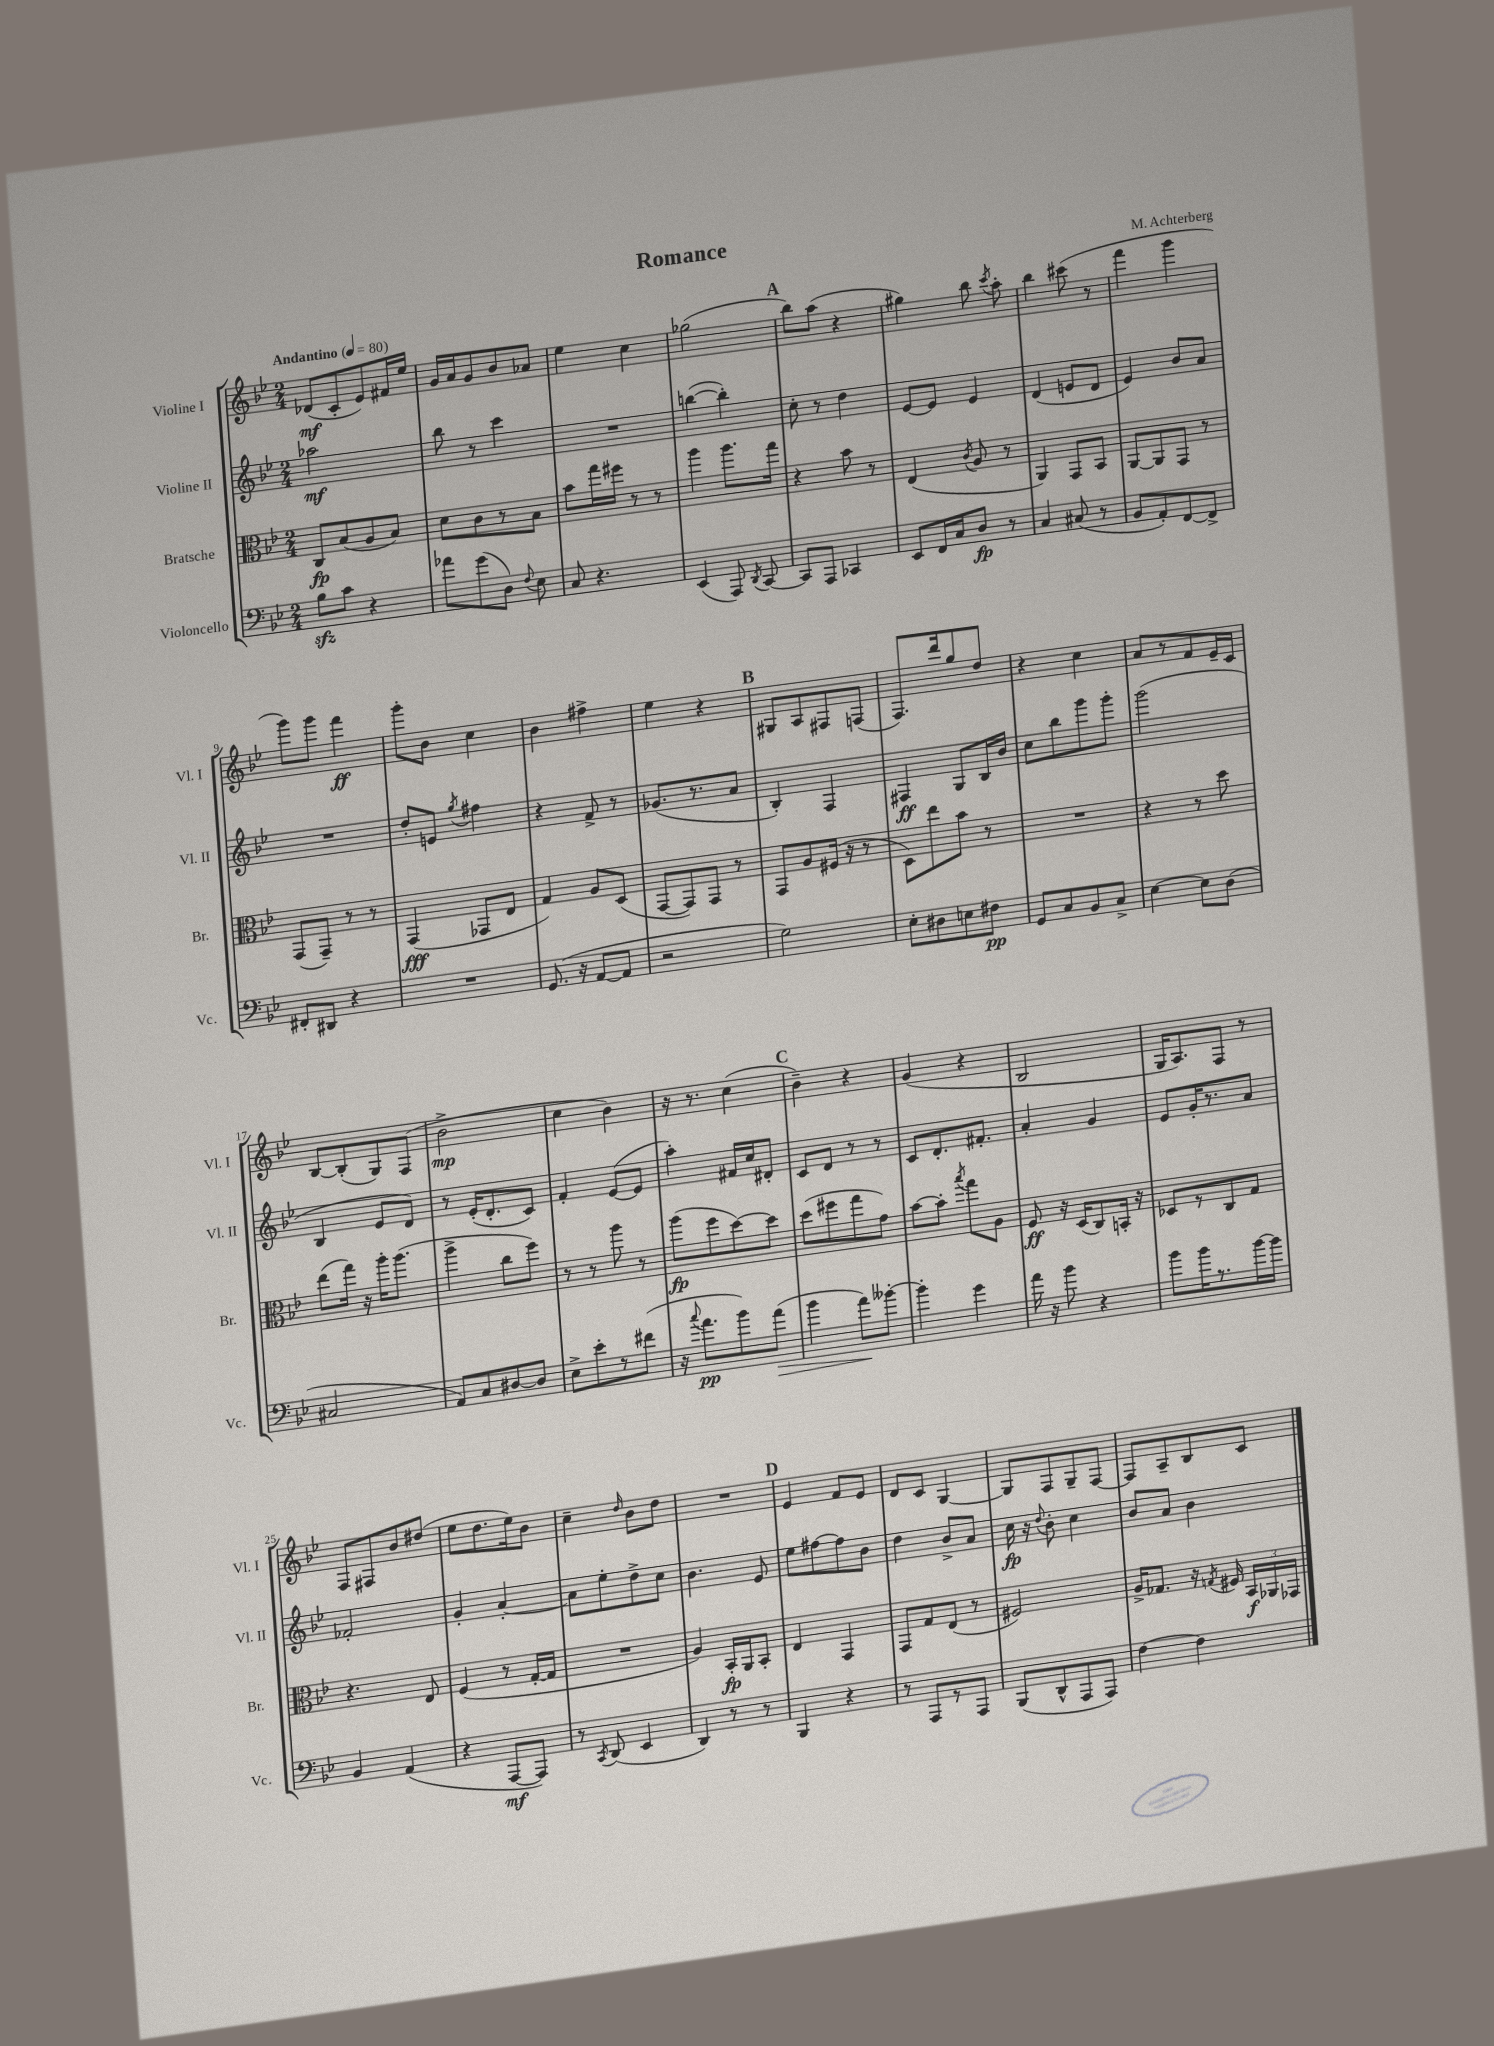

**kern	**dynam	**kern	**dynam	**kern	**dynam	**kern	**dynam
*part4	*part4	*part3	*part3	*part2	*part2	*part1	*part1
*staff4	*staff4	*staff3	*staff3	*staff2	*staff2	*staff1	*staff1
*I"Violoncello	*	*I"Bratsche	*	*I"Violine II	*	*I"Violine I	*
*I'Vc.	*	*I'Br.	*	*I'Vl. II	*	*I'Vl. I	*
*clefF4	*	*clefC3	*	*clefG2	*	*clefG2	*
*k[b-e-]	*	*k[b-e-]	*	*k[b-e-]	*	*k[b-e-]	*
*M2/4	*	*M2/4	*	*M2/4	*	*M2/4	*
*MM80	*	*MM80	*	*MM80	*	*MM80	*
=1	=1	=1	=1	=1	=1	=1	=1
!	!	!	!	!	!	!LO:TX:a:B:t=Andantino	!
8B-zz\L	.	8C/L	fp	2aa-X\	mf	(8d-X/L	mf
8c\J	.	(8B-/	.	.	.	8c'/	.
4r	.	8A/	.	.	.	8e-/)	.
.	.	8B-/J)	.	.	.	16f#X/L	.
.	.	.	.	.	.	16ee-/JJ	.
=2	=2	=2	=2	=2	=2	=2	=2
8a-X\L	.	8d\L	.	8bb-\	.	16g/LL	.
.	.	.	.	.	.	16a/J	.
(8g\	.	8c\	.	8r	.	8g/	.
8D\J)	.	8r	.	4ccc\	.	8b-/	.
8qqF/	.	.	.	.	.	.	.
8E-\	.	8B-\J	.	.	.	8a-X/J	.
=3	=3	=3	=3	=3	=3	=3	=3
8C/	.	8b-\L	.	2r	.	4ee-\	.
4.r	.	16gg\L	.	.	.	.	.
.	.	16ff#X\JJ	.	.	.	.	.
.	.	8r	.	.	.	4cc\	.
.	.	8r	.	.	.	.	.
=4	=4	=4	=4	=4	=4	=4	=4
(4EE-/	.	4aa\	.	([4bbn\	.	(2gg-X\	.
8AAA/)	.	8.aa\L	.	4bb'\])	.	.	.
8qDD/	.	.	.	.	.	.	.
[8CC/	.	.	.	.	.	.	.
.	.	16gg\Jk	.	.	.	.	.
!!LO:REH:place=s1:t=A
=5	=5	=5	=5	=5	=5	=5	=5
8CC/L]	.	4r	.	8cc'\	.	8bb-\L)	.
8AAA/J	.	.	.	8r	.	(8aa\J	.
4CC-X/	.	8b-\	.	4dd\	.	4r	.
.	.	8r	.	.	.	.	.
=6	=6	=6	=6	=6	=6	=6	=6
8EE-/L	.	(4E-/	.	[8e-/L	.	4gg#X\)	.
16FF/L	.	.	.	8e-/J]	.	.	.
16C/J	.	.	.	.	.	.	.
.	.	8qc/	.	.	.	.	.
8D/J	fp	8A/	.	4e-/	.	8bb-\	.
.	.	.	.	.	.	8qccc/	.
8r	.	8r	.	.	.	8aa'\	.
=7	=7	=7	=7	=7	=7	=7	=7
4C/	.	4AA/)	.	(4d/	.	4bb-\	.
(8C#X/	.	8GG/L	.	8en/L	.	(8ccc#X\	.
8r	.	8BB-/J	.	8d/J	.	8r	.
=8	=8	=8	=8	=8	=8	=8	=8
8BB-/L	.	[8AA/L	.	4e-/)	.	4fff\	.
8AA'/)	.	8AA/]	.	.	.	.	.
[8FF/	.	8GG/J	.	8b-/L	.	4ggg\	.
8FF^/J]	.	8r	.	8a/J	.	.	.
!!LO:LB:g=z
=9	=9	=9	=9	=9	=9	=9	=9
8FF#X'/L	.	(8GG/L	.	2r	.	8ggg\L)	.
8DD#X/J	.	8GG~/J)	.	.	.	8ggg\J	.
4r	.	8r	.	.	.	4fff\	ff
.	.	8r	.	.	.	.	.
=10	=10	=10	=10	=10	=10	=10	=10
2r	.	(4GG/	fff	8dd'/L	.	8ggg'\L	.
.	.	.	.	8en/J	.	8b-\J	.
.	.	.	.	8qgg/	.	.	.
.	.	8GG-X/L	.	4ff#X\	.	4cc\	.
.	.	8E-/J	.	.	.	.	.
=11	=11	=11	=11	=11	=11	=11	=11
(8.GG/	.	4G/)	.	4r	.	4b-\	.
16r	.	.	.	.	.	.	.
[8AA/L	.	8A/L	.	8f^/	.	4ff#X^\	.
8AA/J]	.	(8D/J	.	8r	.	.	.
=12	=12	=12	=12	=12	=12	=12	=12
2r	.	[8GG/L	.	(8.g-X/L	.	4ee-\	.
.	.	8GG/])	.	.	.	.	.
.	.	.	.	8.r	.	.	.
.	.	8GG/J	.	.	.	4r	.
.	.	8r	.	8a/J	.	.	.
!!LO:REH:place=s1:t=B
=13	=13	=13	=13	=13	=13	=13	=13
2G\)	.	8GG/L	.	4B-'/)	.	8G#X/L	.
.	.	8A/	.	.	.	8A/	.
.	.	(16F#X/Jk	.	4F/	.	8F#X/	.
.	.	16r	.	.	.	.	.
.	.	8r	.	.	.	(8Fn/J	.
=14	=14	=14	=14	=14	=14	=14	=14
8E-'\L	.	8D\L)	.	4F#X/	ff	8.F/L)	.
8D#X\	.	8ee-\	.	.	.	.	.
.	.	.	.	.	.	16ddd/k	.
8En\	.	8b-\J	.	8G/L	.	8gg/	.
8F#X\J	pp	8r	.	16B-/L	.	8dd/J	.
.	.	.	.	16b-/JJ	.	.	.
=15	=15	=15	=15	=15	=15	=15	=15
8GG/L	.	2r	.	8cc\L	.	4r	.
8C/	.	.	.	8bb-\	.	.	.
8BB-/	.	.	.	8ggg\	.	4cc\	.
8C^/J	.	.	.	8ggg'\J	.	.	.
=16	=16	=16	=16	=16	=16	=16	=16
[4E-\	.	4r	.	(2ggg\	.	8a/L	.
.	.	.	.	.	.	8r	.
8E-\L]	.	8r	.	.	.	8f/	.
(8D\J	.	8dd\	.	.	.	16e-~/L	.
.	.	.	.	.	.	16c/JJ	.
!!LO:LB:g=z
=17	=17	=17	=17	=17	=17	=17	=17
2C#X/	.	(8ee-\L	.	4B-/	.	[8B-/L	.
.	.	16gg\Jk)	.	.	.	(8B-'/]	.
.	.	16r	.	.	.	.	.
.	.	16aa'\KL	.	8e-/L	.	8G/)	.
.	.	(8.aa\J	.	.	.	.	.
.	.	.	.	8d/J)	.	(8F/J	.
=18	=18	=18	=18	=18	=18	=18	=18
8AA/L)	.	4aa^\	.	8r	.	2b-^\	mp
8C/	.	.	.	(16e-'/KL	.	.	.
.	.	.	.	8.d'/	.	.	.
[8D#X/	.	8cc\L	.	.	.	.	.
8D#/J]	.	8ff\J)	.	8c/J)	.	.	.
=19	=19	=19	=19	=19	=19	=19	=19
8E-^\L	.	8r	.	4f'/	.	4cc\	.
8e-'\	.	8r	.	.	.	.	.
8r	.	8aa\	.	([8e-/L	.	4b-\)	.
(8f#X\J	.	8r	.	8e-/J]	.	.	.
=20	=20	=20	=20	=20	=20	=20	=20
16r	.	(8aa\L	fp	4aa'\)	.	16r	.
8qqcc/	.	.	.	.	.	.	.
8.a\L	pp	.	.	.	.	8.r	.
.	.	8ff\	.	.	.	.	.
8b-\)	.	[8dd\)	.	16f#X/LL	.	(4cc\	.
.	.	.	.	16cc/J	.	.	.
!	!LO:HP:b	!	!	!	!	!	!
(8a\J	>	8dd\J]	.	8d#X'/J	.	.	.
!!LO:REH:place=s1:t=C
=21	=21	=21	=21	=21	=21	=21	=21
4b-\	.	(8dd\L	.	8c/L	.	4b-~\)	.
.	.	8ff#X\	.	8d/J	.	.	.
8a\L)	.	8gg\	.	8r	.	4r	.
[8b--X'\J	]	8g\J)	.	8r	.	.	.
=22	=22	=22	=22	=22	=22	=22	=22
4b--'\]	.	[8b-\L	.	8c/L	.	(4g/	.
.	.	8b-'\J]	.	8.d'/	.	.	.
.	.	8qbb-/	.	.	.	.	.
4g\	.	8gg\L	.	.	.	4r	.
.	.	.	.	8.f#X'/J	.	.	.
.	.	8A\J	.	.	.	.	.
=23	=23	=23	=23	=23	=23	=23	=23
16a\	.	8F/	ff	4a'/	.	2B-/	.
16r	.	.	.	.	.	.	.
8b-\	.	16r	.	.	.	.	.
.	.	(16D/KL	.	.	.	.	.
4r	.	8C/)	.	4g/	.	.	.
.	.	16BBn'/Jk	.	.	.	.	.
.	.	16r	.	.	.	.	.
=24	=24	=24	=24	=24	=24	=24	=24
8b-\L	.	8D-X/L	.	8e-/L	.	16G/KL	.
.	.	.	.	.	.	8.A/)	.
16b-\K	.	8r	.	16g'/K	.	.	.
8.r	.	.	.	8.r	.	.	.
.	.	8C/	.	.	.	8F/J	.
[16b-\L	.	8G/J	.	8a/J	.	8r	.
16b-\JJ]	.	.	.	.	.	.	.
!!LO:LB:g=z
=25	=25	=25	=25	=25	=25	=25	=25
4BB-/	.	4.r	.	2f-X'/	.	8F/L	.
.	.	.	.	.	.	8F#X/	.
(4AA/	.	.	.	.	.	8b-/	.
.	.	8E-/	.	.	.	(8dd#X/J	.
=26	=26	=26	=26	=26	=26	=26	=26
4r	.	(4F/	.	4g'/	.	8ee-\L	.
.	.	.	.	.	.	8.dd\	.
[8AAA/L	mf	8r	.	[4a'/	.	.	.
.	.	.	.	.	.	16ee-\k)	.
8AAA/J])	.	[16G'/LL	.	.	.	8b-\J	.
.	.	16G/JJ]	.	.	.	.	.
=27	=27	=27	=27	=27	=27	=27	=27
8r	.	2r	.	8a\L]	.	4cc~\	.
8qCC/	.	.	.	.	.	.	.
(8DD/	.	.	.	8ee-'\	.	.	.
.	.	.	.	.	.	16qqdd/	.
4EE-/	.	.	.	8dd^\	.	8b-\L	.
.	.	.	.	8cc\J	.	8dd\J	.
=28	=28	=28	=28	=28	=28	=28	=28
4DD/)	.	4A/)	.	4.b-\	.	2r	.
8r	.	16BB-'/LL	fp	.	.	.	.
.	.	16AA/J	.	.	.	.	.
8r	.	8BB-'/J	.	8e-/	.	.	.
!!LO:REH:place=s1:t=D
=29	=29	=29	=29	=29	=29	=29	=29
4BBB-/	.	4E-/	.	8ee-\L	.	4e-/	.
.	.	.	.	[8ff#X\	.	.	.
4r	.	4GG/	.	8ff#\]	.	8f/L	.
.	.	.	.	8b-\J	.	8e-/J	.
=30	=30	=30	=30	=30	=30	=30	=30
8r	.	8GG/L	.	4dd\	.	8d/L	.
8AAA/L	.	8G/	.	.	.	8c/J	.
8r	.	(8E-/J	.	8b-^/L	.	[4G/	.
8AAA/J	.	8r	.	8a/J	.	.	.
=31	=31	=31	=31	=31	=31	=31	=31
(8BBB-/L	.	2F#X/)	.	16cc\	fp	8G/L]	.
.	.	.	.	16r	.	.	.
.	.	.	.	8qqdd/	.	.	.
8DD^^/	.	.	.	8b-'\	.	8F/	.
8AAA/	.	.	.	4cc\	.	8G~/	.
8AAA/J)	.	.	.	.	.	[8F/J	.
=32	=32	=32	=32	=32	=32	=32	=32
[4F\	.	16A^/KL	.	8b-/L	.	8F/L]	.
.	.	8.G-X/J	.	.	.	.	.
.	.	.	.	8a/J	.	8A~/	.
4F\]	.	16r	.	4b-\	.	8B-/	.
.	.	8qGn/	.	.	.	.	.
.	.	16F#X/	.	.	.	.	.
.	.	24BB-/LL	f	.	.	8c/J	.
.	.	24AA-X/	.	.	.	.	.
.	.	24GG-X/JJ	.	.	.	.	.
==	==	==	==	==	==	==	==
*-	*-	*-	*-	*-	*-	*-	*-
